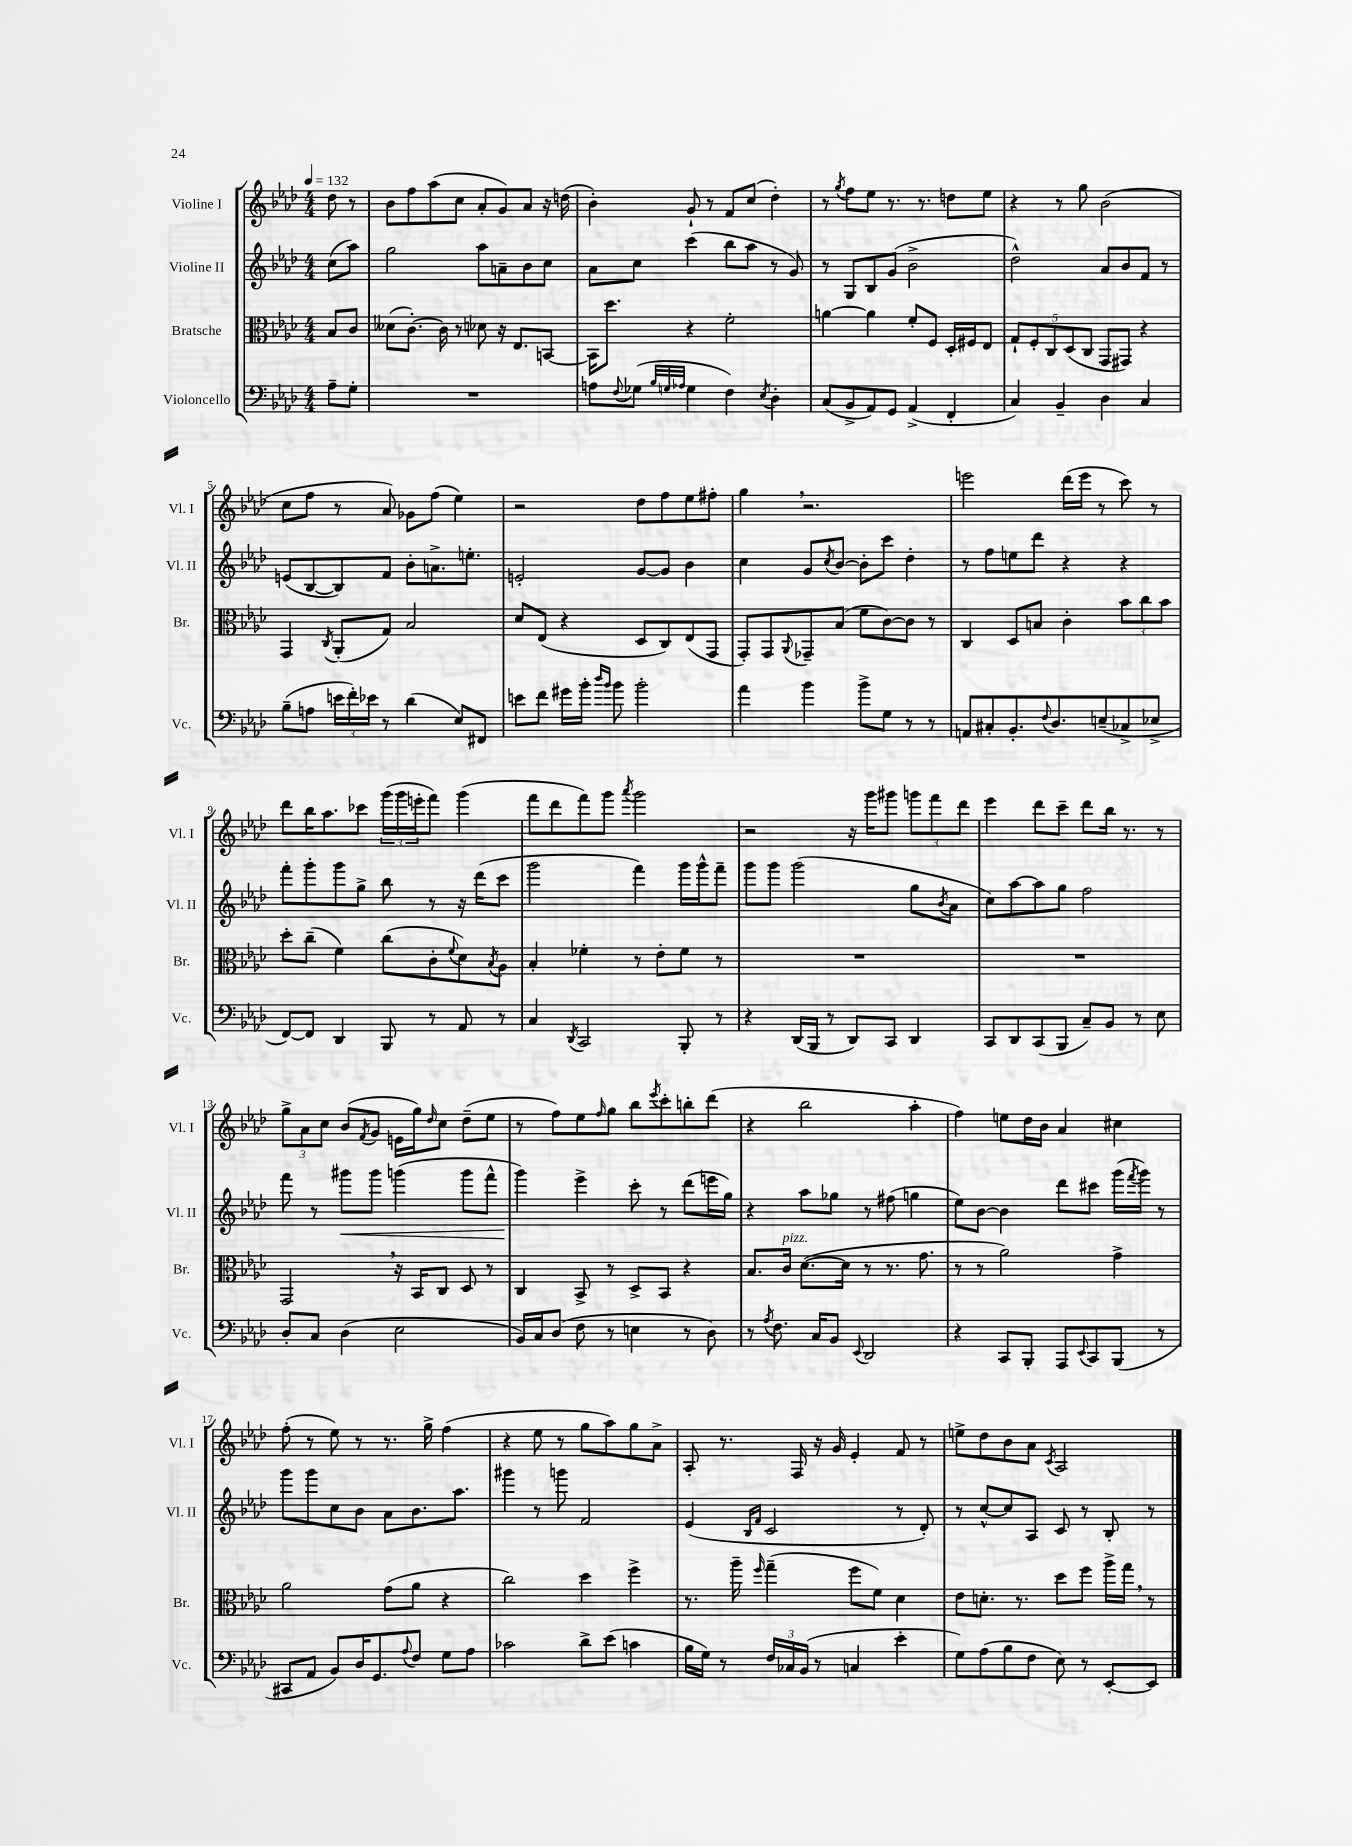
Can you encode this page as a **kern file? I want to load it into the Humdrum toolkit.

**kern	**kern	**kern	**dynam	**kern
*part4	*part3	*part2	*part2	*part1
*staff4	*staff3	*staff2	*staff2	*staff1
*I"Violoncello	*I"Bratsche	*I"Violine II	*	*I"Violine I
*I'Vc.	*I'Br.	*I'Vl. II	*	*I'Vl. I
*clefF4	*clefC3	*clefG2	*	*clefG2
*k[b-e-a-d-]	*k[b-e-a-d-]	*k[b-e-a-d-]	*	*k[b-e-a-d-]
*M4/4	*M4/4	*M4/4	*	*M4/4
*MM132	*MM132	*MM132	*	*MM132
=	=	=	=	=
8A-~\L	8B-/L	(8cc\L	.	8dd-\
8G'\J	8c/J	8aa-\J)	.	8r
=1	=1	=1	=1	=1
1r	(8d--X\L	2gg\	.	8b-\L
.	[8.c'\J)	.	.	8ff\
.	.	.	.	(8aa-\
.	16c\]	.	.	.
.	8r	.	.	8cc\J
.	8d-X\	8aa-\L	.	8a-'/L
.	16r	8an~\	.	8g/)
.	8.E-/L	.	.	.
.	.	8b-\	.	8a-/J
.	[8BBn/J	8cc\J	.	16r
.	.	.	.	(16ddn\
=2	=2	=2	=2	=2
8An\L	16BB\KL]	8a-\L	.	4b-'\)
.	8.dd-\J	.	.	.
8qqF/	.	.	.	.
(8G-X\J	.	8cc\J	.	.
32qqB-/LLL	.	.	.	.
32qqGn/	.	.	.	.
32qqA-X/JJJ	.	.	.	.
4G\	4r	(4ccc\	.	8g`/
.	.	.	.	8r
4F\)	2f'\	8bb-\L	.	8f/L
.	.	8aa-\J	.	(8cc/J
8qE-/	.	.	.	.
4D-'\	.	8r	.	4dd-'\)
.	.	8g/)	.	.
=3	=3	=3	=3	=3
(8C/L	[4an\	8r	.	8r
.	.	.	.	8qgg/
8BB-^/	.	8G/L	.	8ff\L
8AA-/)	4a\]	8B-/	.	8ee-\J
8GG/J	.	(8g/J	.	8.r
(4AA-^/	8f'/L	2b-^\	.	.
.	.	.	.	8.r
.	8F/J	.	.	.
4FF'/	16D-'/LL	.	.	8ddn\L
.	16F#X/J	.	.	.
.	8E-/J	.	.	8ee-\J
=4	=4	=4	=4	=4
4C/)	10G`/L	2dd-^^\)	.	4r
.	10F'/	.	.	.
.	10C/	.	.	.
4BB-~/	.	.	.	8r
.	(10D-/	.	.	.
.	.	.	.	8gg\
.	10C/J	.	.	.
4D-\	8GG/L	8a-/L	.	(2b-\
.	8GG#X/J)	8b-/	.	.
4C/	4r	8f/J	.	.
.	.	8r	.	.
!!LO:LB:g=z
=5	=5	=5	=5	=5
(8B-~\L	4GG/	(8en/L	.	8cc\L
8An\J	.	[8B-/	.	8ff\J
.	8qC/	.	.	.
24en\LL	(8AA-'/L	8B-/])	.	8r
24f'\)	.	.	.	.
24e-X\JJ	.	.	.	.
8r	8G/J)	8f/J	.	8a-/)
(4d-\	2B-/	8b-'\L	.	8g-X\L
.	.	8.an^\	.	(8ff\J
8E-/L)	.	.	.	4ee-\)
.	.	8.een'\J	.	.
8FF#X/J	.	.	.	.
=6	=6	=6	=6	=6
8en\L	8d-/L	2en'/	.	2r
8f\J	(8E-/J	.	.	.
16g#X\LL	4r	.	.	.
16b-'\JJ	.	.	.	.
16qqdd-/LL	.	.	.	.
16qqb-/JJ	.	.	.	.
8b-\	.	.	.	.
2b-'\	8D-/L	[8g/L	.	8dd-\L
.	8C/)	8g/J]	.	8ff\
.	(8E-/	4b-\	.	8ee-\
.	8GG/J	.	.	8ff#X'\J
=7	=7	=7	=7	=7
4a-\	8GG'/L)	4cc\	.	4gg,\
.	8GG/	.	.	.
.	8qqAA-/	.	.	.
4b-\	8GG-X~/	8g/L	.	2.r
.	.	8qcc/	.	.
.	(8B-/J	[8b-/J	.	.
8b-^\L	8f\L	8b-'\L]	.	.
8G\J	[8c\)	8ccc\J	.	.
8r	8c\J]	4dd-'\	.	.
8r	8r	.	.	.
=8	=8	=8	=8	=8
8AAn/L	4C/	8r	.	2eeen\
8C#X'/	.	8ff\L	.	.
8.BB-'/	8D-/L	8een\	.	.
.	8Bn/J	8ddd-\J	.	.
8qqF/	.	.	.	.
8.D-/	.	.	.	.
.	4c'\	4r	.	(16ddd-\LL
.	.	.	.	16eee\JJ
(8En~/	.	.	.	8r
8C-X^/	12b-\L	4r	.	8ccc\)
.	12cc\	.	.	.
8E-X^/J	.	.	.	8r
.	12b-\J	.	.	.
!!LO:LB:g=z
=9	=9	=9	=9	=9
[8FF/L)	8dd-'\L	8fff'\L	.	8ddd-\L
8FF/J]	(8cc~\J	8ggg'\	.	16bb-\K
.	.	.	.	8.aa-\
4DD-/	4f\)	8ggg\	.	.
.	.	8gg^\J	.	8ccc-X\J
8BBB-/	(8cc\L	8bb-\	.	(24ggg\LL
.	.	.	.	24ggg\
.	.	.	.	24eeen'\J
8r	8c'\	8r	.	8fff\J)
.	8qqf/	.	.	.
8AA-/	8d-\)	16r	.	(4ggg\
.	.	(16ddd-\KL	.	.
.	8qB-/	.	.	.
8r	8A-\J	8ccc\J	.	.
=10	=10	=10	=10	=10
4C/	4B-'/	2ggg\	.	8fff\L
.	.	.	.	8ddd-\
8qDD-/	.	.	.	.
2CC/	4f-X'\	.	.	8fff\)
.	.	.	.	8ggg\J
.	.	.	.	8qaaa-/
.	8r	4fff\)	.	2ggg\
.	8e-'\L	.	.	.
8BBB-'/	8f-\J	16ggg\LL	.	.
.	.	16ggg^^\J	.	.
8r	8r	8fff~\J	.	.
=11	=11	=11	=11	=11
4r	1r	8ggg\L	.	2r
.	.	8ggg\J	.	.
(16DD-/LL	.	(2ggg\	.	.
16BBB-/JJ	.	.	.	.
8r	.	.	.	.
8DD-/L)	.	.	.	16r
.	.	.	.	16ggg\KL
8CC/J	.	.	.	8ggg#X\J
4DD-/	.	8gg\L	.	12gggn\L
.	.	.	.	12fff\
.	.	8qb-/	.	.
.	.	8a-\J	.	.
.	.	.	.	12ddd-\J
=12	=12	=12	=12	=12
8CC/L	1r	8cc\L)	.	4eee-\
8DD-/	.	[8aa-\	.	.
(8CC/	.	8aa-\]	.	8ddd-\L
8BBB-/J	.	8gg\J	.	8ccc~\J
8C~/L)	.	2ff\	.	8ddd-\L
8BB-/J	.	.	.	16bb-\Jk
.	.	.	.	8.r
8r	.	.	.	.
8E-\	.	.	.	8r
!!LO:LB:g=z
=13	=13	=13	=13	=13
8D-'/L	2GG,/	8fff\	.	12gg^\L
.	.	.	.	12a-\
8C/J	.	8r	.	.
.	.	.	.	12cc\J
!	!	!	!LO:HP:b	!
(4D-\	.	8ggg#X\L	<	(8b-/L
.	.	.	.	8qf/
.	.	8ggg#\J	.	8g/J
2E-\	16r	(4gggn\	.	16en\LL
.	16BB-/KL	.	.	16gg\J)
.	.	.	.	16qqdd-/
.	8C/J	.	.	8cc\J
.	8D-/	8ggg\L	.	(8dd-~\L
.	8r	8fff^^\J	.	8ee-\J
=14	=14	=14	=14	=14
16BB-/LL)	4C/	4ggg\)	.	8r
16C/J	.	.	.	.
(8D-/J	.	.	.	8ff\L)
8F\	8BB-^/	4eee-^\	[	8ee-\
.	.	.	.	16qqff/
8r	8r	.	.	8gg\J
4En\	8D-^/L	8ccc'\	.	8bb-\L
.	.	.	.	8qeee-/
.	8BB-/J	8r	.	8ccc'\
8r	4r	(8ddd-\L	.	8bbn'\
8D-\)	.	16eeen\L	.	(8ddd-\J
.	.	16gg\JJ)	.	.
=15	=15	=15	=15	=15
8r	8.B-/L	4r	.	4r
8qA-/	.	.	.	.
8.F\	.	.	.	.
!	!LO:TX:a:i:t=pizz.	!	!	!
.	16c/Jk	.	.	.
.	([8.d-\L	8aa-\L	.	2bb-\
16C/KL	.	.	.	.
8BB-/J	.	8gg-X\J	.	.
.	16d-\Jk]	.	.	.
8qqEE-/	.	.	.	.
2DD-/	8r	8r	.	.
.	8.r	(8ff#X\	.	.
.	.	4ggn\	.	4aa-'\
.	8.g\	.	.	.
=16	=16	=16	=16	=16
4r	8r	8ee-\L)	.	4ff\)
.	8r	[8b-\J	.	.
8CC/L	2a-\)	4b-\]	.	8een\L
8BBB-'/J	.	.	.	16dd-\L
.	.	.	.	16b-\JJ
8AAA-/L	.	8ddd-\L	.	4a-/
8qqEE-/	.	.	.	.
8CC/	.	8ccc#X\J	.	.
(8BBB-/J	4g^\	(16ggg\LL	.	4cc#X\
.	.	8qfff/	.	.
.	.	16ggg\JJ)	.	.
8r	.	8r	.	.
!!LO:LB:g=z
=17	=17	=17	=17	=17
8CC#X/L	2a-\	8ggg\L	.	(8ff'\
8AA-/J	.	8ggg\	.	8r
8BB-/L)	.	8cc\	.	8ee-\)
16D-/K	.	8b-\J	.	8r
8.GG/	.	.	.	.
.	(8g\L	8a-\L	.	8.r
8qqA-/	.	.	.	.
8F/J	8a-\J	8.b-\	.	.
.	.	.	.	16gg^\
8G\L	4r	.	.	(4ff\
.	.	8.aa-\J	.	.
8A-\J	.	.	.	.
=18	=18	=18	=18	=18
2c-X\	2cc\)	4ggg#X\	.	4r
.	.	8r	.	8ee-\
.	.	8gggn\	.	8r
8d-^\L	4dd-\	2f/	.	8gg\L
(8e-\J	.	.	.	8aa-\)
4cn\	4ff^\	.	.	8gg\
.	.	.	.	8a-^\J
=19	=19	=19	=19	=19
16B-\LL	8.r	(4e-/	.	8A-'/
16G\JJ)	.	.	.	.
8r	.	.	.	8.r
.	16aa-~\	.	.	.
.	.	16qqB-/LL	.	.
.	16qqff/	16qqf/JJ	.	.
24F/LL	(4gg~\	2c/	.	.
24C-X/	.	.	.	.
.	.	.	.	16F/
(24BB-/JJ	.	.	.	.
8r	.	.	.	16r
.	.	.	.	16g/
4Cn/	8ff\L	.	.	4e-'/
.	8f\J)	.	.	.
4e-'\	4d-\	8r	.	8f/
.	.	8d-'/)	.	8r
=20	=20	=20	=20	=20
8G\L)	8e-\L	8r	.	8een^\L
(8A-\	8.dn'\J	[8cc^^/L	.	8dd-\
8B-\	.	8cc/]	.	8b-\
.	8.r	.	.	.
8F\J	.	8A-/J	.	8a-\J
.	.	.	.	8qc/
8E-\)	8dd-\L	8c/	.	2A-/
8r	8ff\J	8r	.	.
[8EE-'/L	16aa-^\LL	8B-'/	.	.
.	16gg,\JJ	.	.	.
8EE-/J]	8r	8r	.	.
==	==	==	==	==
*-	*-	*-	*-	*-
